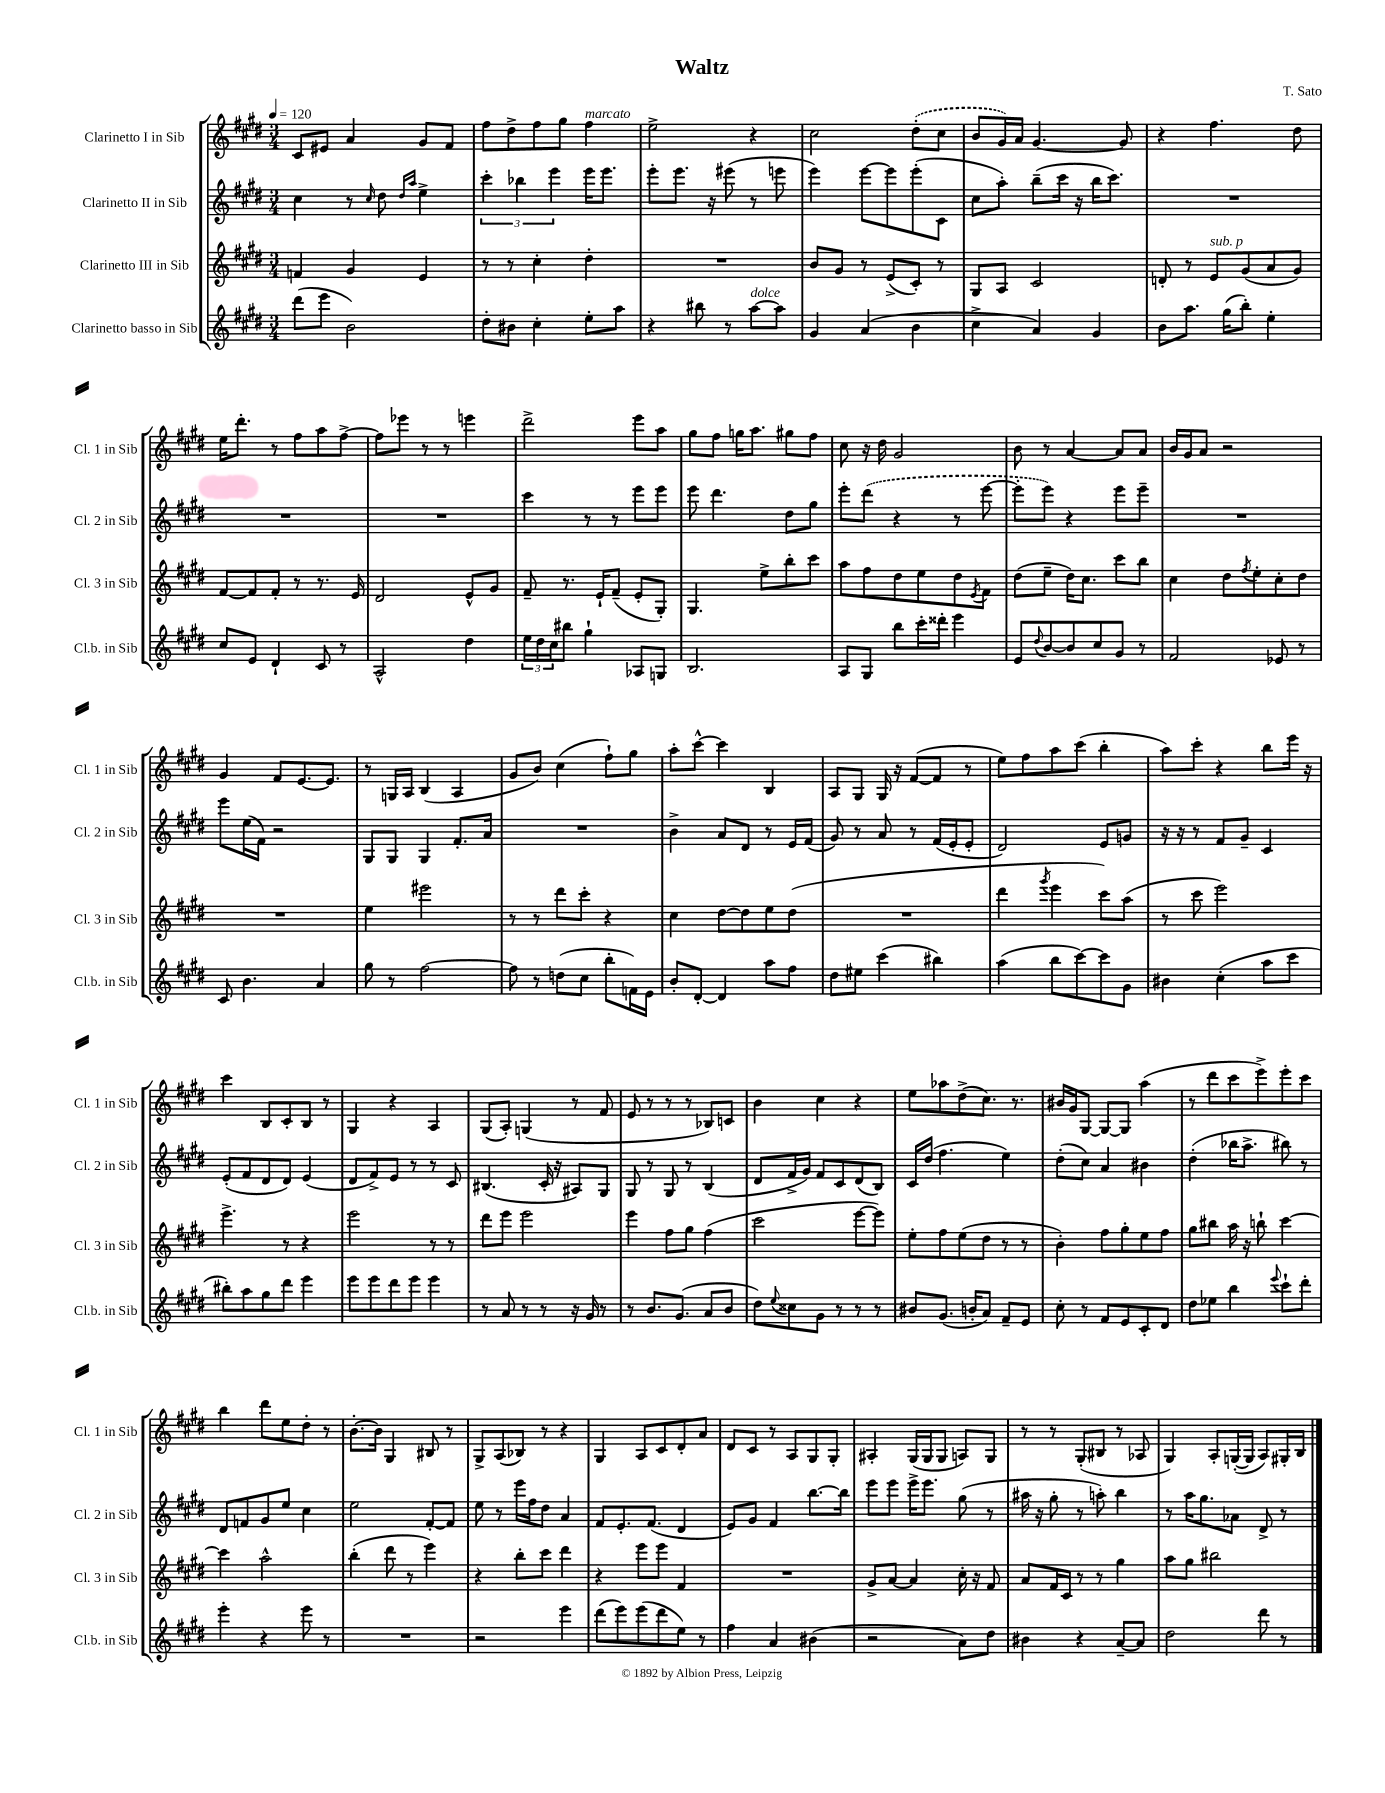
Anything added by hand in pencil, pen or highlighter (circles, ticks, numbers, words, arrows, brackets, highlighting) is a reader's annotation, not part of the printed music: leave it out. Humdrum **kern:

**kern	**kern	**kern	**kern
*staff4	*staff3	*staff2	*staff1
*clefG2	*clefG2	*clefG2	*clefG2
*k[f#c#g#d#]	*k[f#c#g#d#]	*k[f#c#g#d#]	*k[f#c#g#d#]
*M3/4	*M3/4	*M3/4	*M3/4
*MM120	*MM120	*MM120	*MM120
(8ddd#	4f	4cc#	8c#
8eee	.	.	8e#
2b)	4g#	8r	4a
.	.	16qqcc#	.
.	.	8dd#	.
.	.	16qqdd#	.
.	.	16qqaa	.
.	4e	4ee^	8g#
.	.	.	8f#
=	=	=	=
8dd#'	8r	6ccc#'	8ff#
8b#	8r	.	8dd#^
.	.	6bb-	.
4cc#'	4cc#'	.	8ff#
.	.	6eee	.
.	.	.	8gg#
8ee'	4dd#'	16eee	4ff#
.	.	8.eee	.
8aa	.	.	.
=	=	=	=
4r	2.r	8eee'	2ee^
.	.	8.eee	.
8bb#	.	.	.
.	.	16r	.
8r	.	(8eee#	.
[8aa	.	8r	4r
8aa]	.	8eee	.
=	=	=	=
4g#	8b	4eee)	2cc#
.	8g#	.	.
(4a	8r	[8eee	.
.	(8e^	8eee]	.
4b	8c#')	(8eee'	(8dd#'
.	8r	8c#	8cc#
=	=	=	=
4cc#^	8G#	8cc#	8b
.	8A	8aa')	16g#)
.	.	.	16a
4a)	2c#	(8bb~	[4.g#
.	.	16ccc#	.
.	.	16r	.
4g#	.	16bb	.
.	.	8.ccc#)	.
.	.	.	8g#]
=	=	=	=
8b	8d'	2.r	4r
8.aa	8r	.	.
.	8e	.	4.ff#
(16gg#	.	.	.
8bb')	(8g#	.	.
4ee'	8a	.	.
.	8g#)	.	8dd#
=	=	=	=
8cc#	[8f#	2.r	16ee
.	.	.	8.ddd#'
8e	8f#]	.	.
4d#`	8f#'	.	8r
.	8r	.	8ff#
8c#	8.r	.	8aa
8r	.	.	[8ff#^
.	16e	.	.
=	=	=	=
2A^^	2d#	2.r	8ff#]
.	.	.	8eee-
.	.	.	8r
.	.	.	8r
4dd#	8e^^	.	4eee
.	8g#	.	.
=	=	=	=
24ee	8f#~	4ccc#	2ddd#^
24dd#	.	.	.
24cc#	.	.	.
8bb#	8.r	.	.
4gg#`	.	8r	.
.	16e`	.	.
.	(8f#~	8r	.
8A-	8e'	8eee	8eee
8G	8G#')	8eee	8aa
=	=	=	=
2.B	4.G#	8eee	8gg#
.	.	4.ddd#	8ff#
.	.	.	16gg
.	.	.	8.aa
.	8ee^	.	.
.	8bb'	8dd#	8gg#
.	8ccc#	8gg#	8ff#
=	=	=	=
8A	8aa	8eee'	8cc#
8G#	8ff#	(8ddd#	16r
.	.	.	16dd#
8bb	8dd#	4r	2g#
16ccc#'	8ee	.	.
16ddd##'	.	.	.
4eee	8dd#	8r	.
.	8qe	.	.
.	8f#	[8eee	.
=	=	=	=
8e	(8dd#	8eee']	8b
8qqdd#	.	.	.
[8b	8ee~	8eee)	8r
8b]	16dd#)	4r	[4a
.	8.cc#	.	.
8cc#	.	.	.
8g#	8ccc#	8eee	8a]
8r	8bb	8eee~	8a
=	=	=	=
2f#	4cc#	2.r	16b
.	.	.	16g#
.	.	.	8a
.	8dd#	.	2r
.	8qff#	.	.
.	8ee'	.	.
8e-	8cc#'	.	.
8r	8dd#	.	.
=	=	=	=
8c#	2.r	8eee	4g#
4.b	.	(16ee	.
.	.	16f#)	.
.	.	2r	8f#
.	.	.	[8.e
4a	.	.	.
.	.	.	8.e]
=	=	=	=
8gg#	4ee	8G#	8r
8r	.	8G#	16G
.	.	.	16A
[2ff#	2eee#	4G#	(4B
.	.	8.f#'	4A
.	.	16a	.
=	=	=	=
8ff#]	8r	2.r	8g#
8r	8r	.	8b)
(8dd	8ddd#	.	(4cc#
8cc#	8ccc#'	.	.
8bb'	4r	.	8ff#`)
16f)	.	.	8gg#
16e	.	.	.
=	=	=	=
8b'	4cc#	4b^	8aa'
[8d#'	.	.	[8ccc#^^
4d#]	[8dd#	8a	4ccc#]
.	8dd#]	8d#	.
8aa	8ee	8r	4B
8ff#	(8dd#	16e	.
.	.	(16f#	.
=	=	=	=
8dd#	2.r	8g#)	8A
8ee#	.	8r	8G#
(4ccc#	.	8a	16G#
.	.	.	16r
.	.	8r	([8f#
4bb#)	.	(16f#	8f#]
.	.	16e'	.
.	.	8e'	8r
=	=	=	=
(4aa	4ddd#	2d#)	8ee)
.	.	.	8ff#
.	8qggg#	.	.
8bb	4eee	.	8aa
[8ccc#)	.	.	(8ccc#
8ccc#]	8ccc#)	8e	4bb'
8g#	(8aa	8g	.
=	=	=	=
4b#	8r	16r	8aa)
.	.	16r	.
.	8ccc#	8r	8ccc#'
(4cc#'	2eee)	8f#	4r
.	.	8g#~	.
8aa	.	4c#	8bb
8ccc#	.	.	16eee
.	.	.	16r
=	=	=	=
8bb#')	4.eee^	(8e'	4ccc#
8aa	.	8f#	.
8gg#	.	8d#	8B
8ddd#	8r	8d#)	8c#'
4eee	4r	(4e	8B
.	.	.	8r
=	=	=	=
8eee	2eee	8d#	4G#
8eee	.	8f#^)	.
8ddd#	.	8e	4r
8eee	.	8r	.
4eee	8r	8r	4A
.	8r	8c#	.
=	=	=	=
8r	8ddd#	(4.B#	(8G#
8a	8eee	.	8A')
8r	2eee	.	(4G
8r	.	16c#'	.
.	.	16r	.
16r	.	8A#)	8r
16g#	.	.	.
8r	.	8G#	8f#
=	=	=	=
8r	4eee	8G#	8e
8.b	.	8r	8r
.	8ff#	8G#	8r
(8.g#	.	.	.
.	8gg#	8r	8r
8a	(4ff#	(4B	8B-)
8b	.	.	8c
=	=	=	=
8dd#)	2ccc#	8d#	4b
8qqee	.	.	.
8cc##	.	16f#^	.
.	.	16g#)	.
8g#	.	8f#	4cc#
8r	.	8c#	.
8r	[8eee	(8d#	4r
8r	8eee])	8B)	.
=	=	=	=
8b#	8ee'	16c#	8ee
.	.	(16dd#	.
(8.g#	8ff#	4.ff#	8aa-
.	(8ee	.	(8dd#^
16b'	.	.	.
8a)	8dd#	.	8.cc#)
8f#~	8r	4ee)	.
.	.	.	8.r
8e	8r	.	.
=	=	=	=
8cc#'	4b')	(8dd#'	16b#
.	.	.	16g#
8r	.	8cc#)	[8G#
8f#	8ff#	4a	8G#_
8e	8gg#'	.	8G#]
8c#'	8ee	4b#	(4aa
8d#	8ff#	.	.
=	=	=	=
8dd#	8gg#	(4dd#'	8r
8ee-	8bb#	.	8ddd#
4bb	16aa	16bb-	8ccc#
.	16r	8.aa^	.
.	8bb`	.	8eee^)
8qqeee	.	.	.
8ccc#`	[4ccc#	8bb#)	8eee'
8ddd#'	.	8r	8ccc#
=	=	=	=
4eee'	4ccc#]	8d#	4bb
.	.	8f	.
4r	2aa^^	8g#	8ddd#
.	.	8ee	8ee
8eee	.	4cc#	8dd#'
8r	.	.	8r
=	=	=	=
2.r	(4bb'	2ee	[8.b'
.	.	.	16b]
.	8ddd#	.	4G#
.	8r	.	.
.	4eee)	[8f#'	8B#
.	.	8f#]	8r
=	=	=	=
2r	4r	8ee	8G#^
.	.	8r	(8A
.	8bb'	16eee	8B-)
.	.	16ff#	.
.	8ccc#	8dd#	8r
4eee	4ddd#	4a	4r
=	=	=	=
(8ddd#	4r	8f#	4G#
8eee)	.	8.e'	.
(8eee	8eee	.	8A
.	.	(8.f#	.
8ddd#	8eee	.	8c#
8ee)	4f#	4d#	8d#'
8r	.	.	8a
=	=	=	=
4ff#	2.r	8e)	8d#
.	.	8g#	8c#
4a	.	4f#	8r
.	.	.	8A
(4b#	.	[8.bb	8G#
.	.	.	8G#'
.	.	16bb]	.
=	=	=	=
2r	8g#^	8eee	4A#'
.	[8a	8eee	.
.	4a]	16eee^	(16G#
.	.	8.eee	16G#
.	.	.	8G#
8a)	16cc#'	(8gg#	8A)
.	16r	.	.
8dd#	8f#	8r	8G#
=	=	=	=
4b#	8a	16aa#	8r
.	.	16r	.
.	16f#	8gg#'	8r
.	16c#	.	.
4r	8r	8r	(8G#'
.	8r	8aa')	8B#
[8a~	4gg#	4bb	8r
8a]	.	.	8A-
=	=	=	=
2dd#	8aa	8r	4G#)
.	8gg#	16aa	.
.	.	8.gg#	.
.	2bb#	.	8A'
.	.	8a-	([16G'
.	.	.	16G]
8ddd#	.	8d#^	8A)
8r	.	8r	16G#'
.	.	.	16B
==	==	==	==
*-	*-	*-	*-
